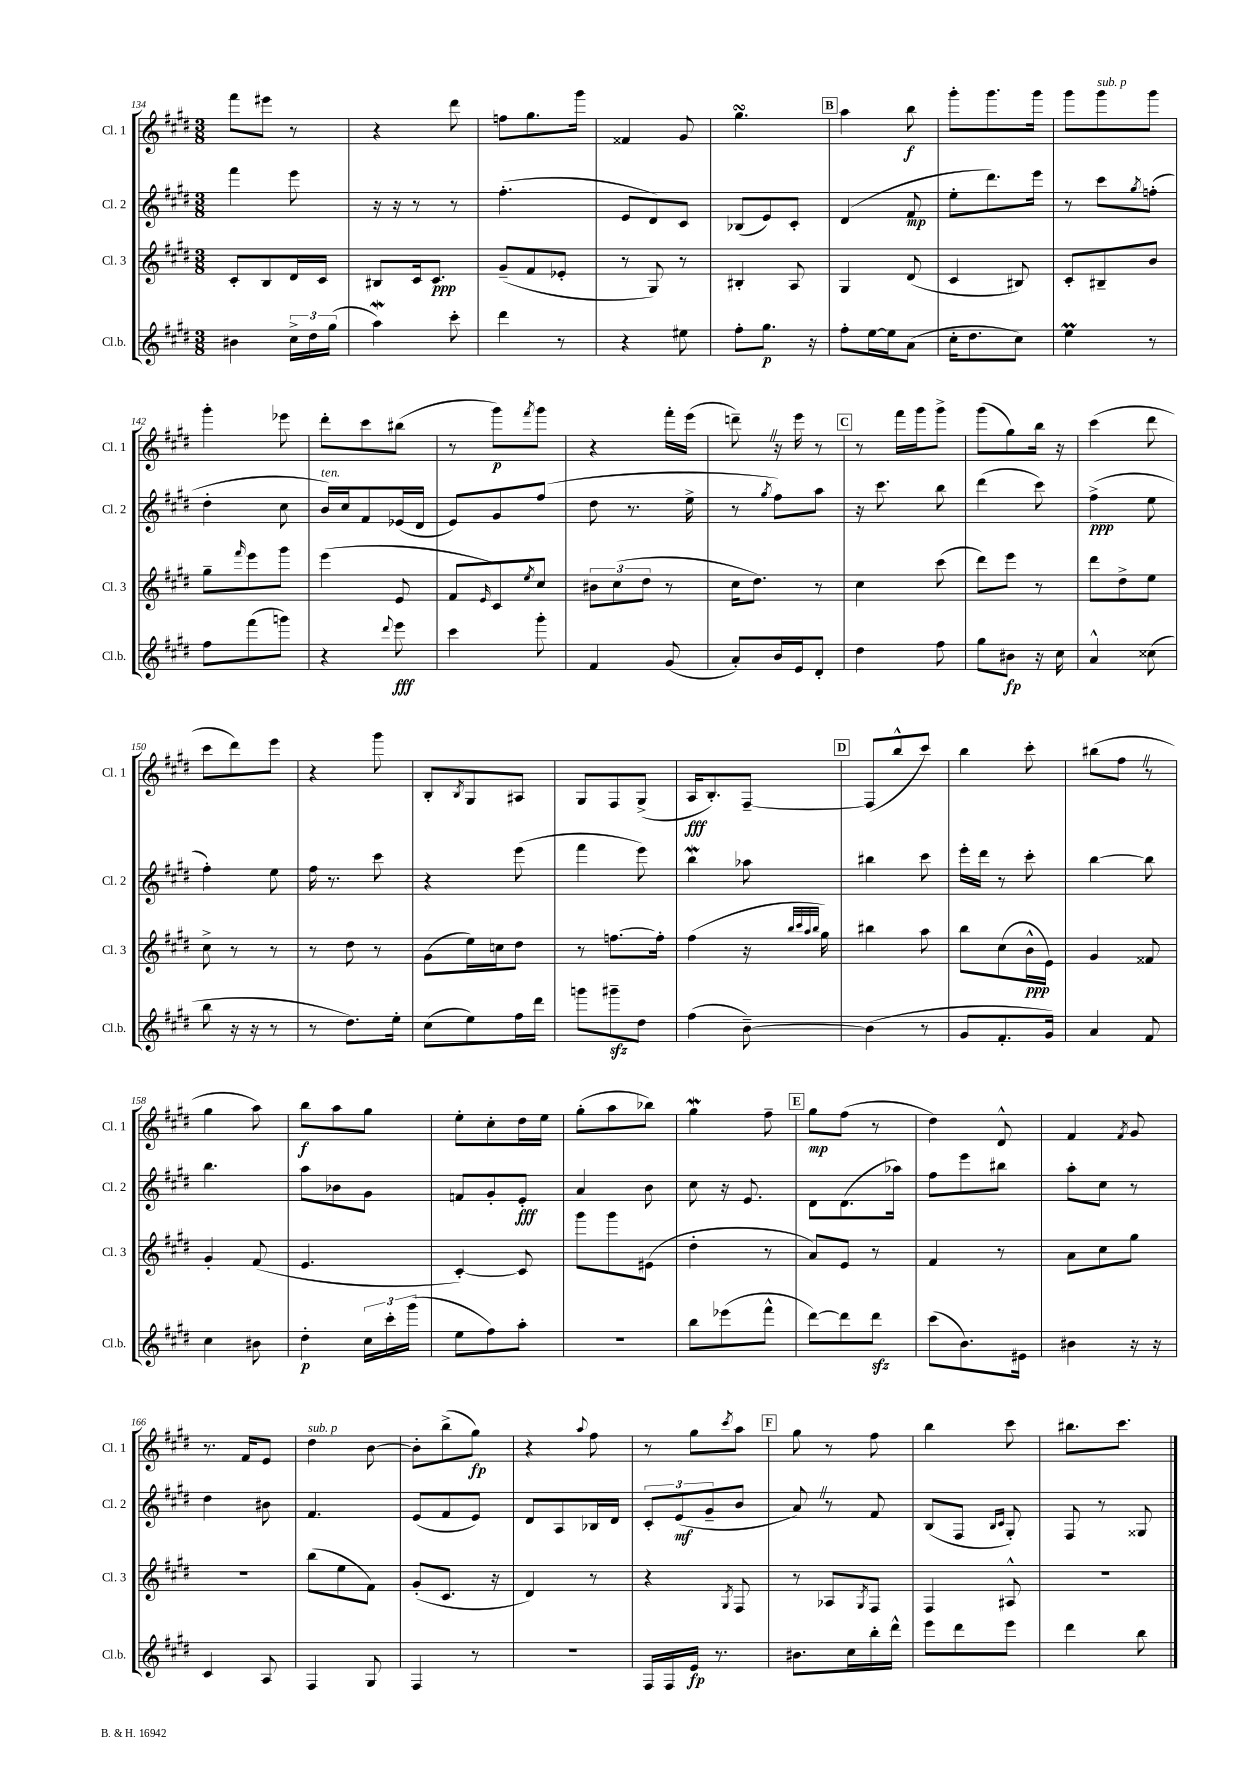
<<
\new StaffGroup <<
\new Staff = "s0" \with { instrumentName = "Cl. 1" shortInstrumentName = "Cl. 1" } {
    \clef treble \key e \major \numericTimeSignature \time 3/8
    fis'''8 eis'''8 r8 |
    r4 dis'''8 |
    f''8 gis''8. gis'''16 |
    fisis'4 gis'8 |
    gis''4.\turn |
    \mark \markup { \box "B" } a''4 b''8\f |
    gis'''8-. gis'''8. gis'''16 |
    gis'''8 gis'''8^\markup { \italic "sub. p" } gis'''8 |
    gis'''4-. ees'''8 |
    dis'''8-. cis'''8 bis''8( |
    r8 gis'''8\p) \acciaccatura { fis'''8 } gis'''8 |
    r4 fis'''16-. e'''16( |
    d'''8--) \once \override BreathingSign.text = \markup { \musicglyph "scripts.caesura.straight" } \breathe r16 e'''16 r8 |
    \mark \markup { \box "C" } r8 fis'''16 gis'''16 gis'''8-> |
    gis'''8( gis''8) b''16 r16 |
    cis'''4( dis'''8 |
    cis'''8 dis'''8) e'''8 |
    r4 gis'''8 |
    b8-. \acciaccatura { b8 } gis8 ais8 |
    gis8 fis8 gis8->( |
    a16\fff b8.-.) fis8~-- |
    \mark \markup { \box "D" } fis8( b''8-^ cis'''8) |
    b''4 cis'''8-. |
    bis''8( fis''8 \once \override BreathingSign.text = \markup { \musicglyph "scripts.caesura.straight" } \breathe r8 |
    gis''4 a''8) |
    b''8\f a''8 gis''8 |
    e''8-. cis''8-. dis''16 e''16 |
    gis''8-.( a''8 bes''8) |
    gis''4\mordent fis''8-- |
    \mark \markup { \box "E" } gis''8\mp fis''8( r8 |
    dis''4) dis'8-^ |
    fis'4 \acciaccatura { fis'8 } gis'8 |
    r8. fis'16 e'8 |
    dis''4^\markup { \italic "sub. p" } b'8~ |
    b'8-. b''8->( gis''8\fp) |
    r4 \appoggiatura { a''8 } fis''8 |
    r8 gis''8 \acciaccatura { cis'''8 } a''8 |
    \mark \markup { \box "F" } gis''8 r8 fis''8 |
    b''4 cis'''8 |
    bis''8. cis'''8. \bar "|." |
}
\new Staff = "s1" \with { instrumentName = "Cl. 2" shortInstrumentName = "Cl. 2" } {
    \clef treble \key e \major \numericTimeSignature \time 3/8
    fis'''4 e'''8 |
    r16 r16 r8 r8 |
    fis''4.-.( |
    e'8 dis'8) cis'8 |
    bes8( e'8) cis'8-. |
    \mark \markup { \box "B" } dis'4( fis'8\mp |
    e''8-. dis'''8.) e'''16 |
    r8 cis'''8 \acciaccatura { gis''8 } f''8-.( |
    dis''4-. cis''8 |
    b'16^\markup { \italic "ten." }) cis''16 fis'8 ees'16( dis'16 |
    e'8) gis'8 fis''8( |
    dis''8 r8. e''16-> |
    r8 \acciaccatura { gis''8 } fis''8) a''8 |
    \mark \markup { \box "C" } r16 cis'''8. b''8 |
    dis'''4( cis'''8) |
    fis''4->\ppp( e''8 |
    fis''4-.) e''8 |
    fis''16 r8. cis'''8 |
    r4 e'''8( |
    fis'''4 e'''8) |
    b''4\mordent aes''8 |
    \mark \markup { \box "D" } bis''4 cis'''8 |
    e'''16-. dis'''16 r8 cis'''8-. |
    b''4~ b''8 |
    b''4. |
    a''8 bes'8 gis'8 |
    f'8 gis'8-. e'8-.\fff |
    a'4 b'8 |
    cis''8 r16 e'8. |
    \mark \markup { \box "E" } dis'8 dis'8.( aes''16) |
    fis''8 e'''8 bis''8 |
    a''8-. cis''8 r8 |
    dis''4 bis'8 |
    fis'4. |
    e'8( fis'8 e'8) |
    dis'8 a8 bes16 dis'16 |
    \tuplet 3/2 { cis'8-. e'8\mf( gis'8-- } b'8 |
    \mark \markup { \box "F" } a'8) \once \override BreathingSign.text = \markup { \musicglyph "scripts.caesura.straight" } \breathe r8 fis'8 |
    b8( fis8 \grace { b16 cis'16 } gis8-.) |
    fis8 r8 gisis8 \bar "|." |
}
\new Staff = "s2" \with { instrumentName = "Cl. 3" shortInstrumentName = "Cl. 3" } {
    \clef treble \key e \major \numericTimeSignature \time 3/8
    cis'8-. b8 dis'16 cis'16 |
    bis8 cis'16 cis'8.\ppp |
    gis'8--( fis'8 ees'8-. |
    r8 gis8) r8 |
    bis4-. a8 |
    \mark \markup { \box "B" } gis4 dis'8( |
    cis'4 bis8) |
    cis'8-. bis8-- b'8 |
    gis''8-- \grace { fis'''16 } e'''8 gis'''8 |
    e'''4( e'8 |
    fis'8 \grace { e'16 } cis'8) \acciaccatura { e''8 } cis''8 |
    \tuplet 3/2 { bis'8 cis''8( dis''8 } r8 |
    cis''16 dis''8.) r8 |
    \mark \markup { \box "C" } cis''4 cis'''8( |
    dis'''8) e'''8 r8 |
    dis'''8 dis''8-> e''8 |
    cis''8-> r8 r8 |
    r8 dis''8 r8 |
    gis'8( e''16) c''16 dis''8 |
    r8 f''8.~ f''16-. |
    fis''4( r16 \grace { b''32 cis'''32 a''32 b''32 } gis''16) |
    \mark \markup { \box "D" } bis''4 a''8 |
    b''8 cis''8( b'16-^\ppp e'16) |
    gis'4 fisis'8 |
    gis'4-. fis'8( |
    e'4. |
    cis'4~-.) cis'8 |
    gis'''8 gis'''8 eis'8( |
    dis''4-. r8 |
    \mark \markup { \box "E" } a'8) e'8 r8 |
    fis'4 r8 |
    a'8 cis''8 gis''8 |
    R4. |
    b''8( e''8 fis'8) |
    gis'8-.( cis'8. r16 |
    dis'4) r8 |
    r4 \acciaccatura { gis8 } fis8 |
    \mark \markup { \box "F" } r8 aes8 \acciaccatura { gis8 } fis8 |
    fis4 ais8-^ |
    R4. \bar "|." |
}
\new Staff = "s3" \with { instrumentName = "Cl.b." shortInstrumentName = "Cl.b." } {
    \clef treble \key e \major \numericTimeSignature \time 3/8
    bis'4 \tuplet 3/2 { cis''16-> dis''16 gis''16( } |
    a''4\mordent) cis'''8-. |
    dis'''4 r8 |
    r4 eis''8 |
    fis''8-. gis''8.\p r16 |
    \mark \markup { \box "B" } fis''8-. e''16~ e''16 a'8( |
    cis''16-. dis''8. cis''8) |
    e''4\prall r8 |
    fis''8 fis'''8( g'''8) |
    r4 \appoggiatura { dis'''8 } e'''8\fff |
    cis'''4 gis'''8-. |
    fis'4 gis'8( |
    a'8-.) b'16 e'16 dis'8-. |
    \mark \markup { \box "C" } dis''4 fis''8 |
    gis''8 bis'8\fp r16 cis''16 |
    a'4-^ cisis''8( |
    b''8 r16 r16 r8 |
    r8 dis''8.) e''16-. |
    cis''8( e''8) fis''16 dis'''16 |
    g'''8 gis'''8--\sfz dis''8 |
    fis''4( b'8~--) |
    \mark \markup { \box "D" } b'4( r8 |
    gis'8 fis'8.-. gis'16) |
    a'4 fis'8 |
    cis''4 bis'8 |
    dis''4-.\p \tuplet 3/2 { cis''16 cis'''16-. gis'''16( } |
    e''8 fis''8) a''8-. |
    R4. |
    b''8 ees'''8( fis'''8-^ |
    \mark \markup { \box "E" } dis'''8~) dis'''8 dis'''8\sfz |
    cis'''8( b'8.) eis'16 |
    bis'4 r16 r16 |
    cis'4 a8 |
    fis4 gis8 |
    fis4 r8 |
    R4. |
    fis16 fis16 e'16\fp r8. |
    \mark \markup { \box "F" } bis'8. cis''16 b''16-. dis'''16-^ |
    e'''8 dis'''8 e'''8 |
    dis'''4 b''8 \bar "|." |
}
>>
>>
\layout { \context { \Score currentBarNumber = #134 } }
